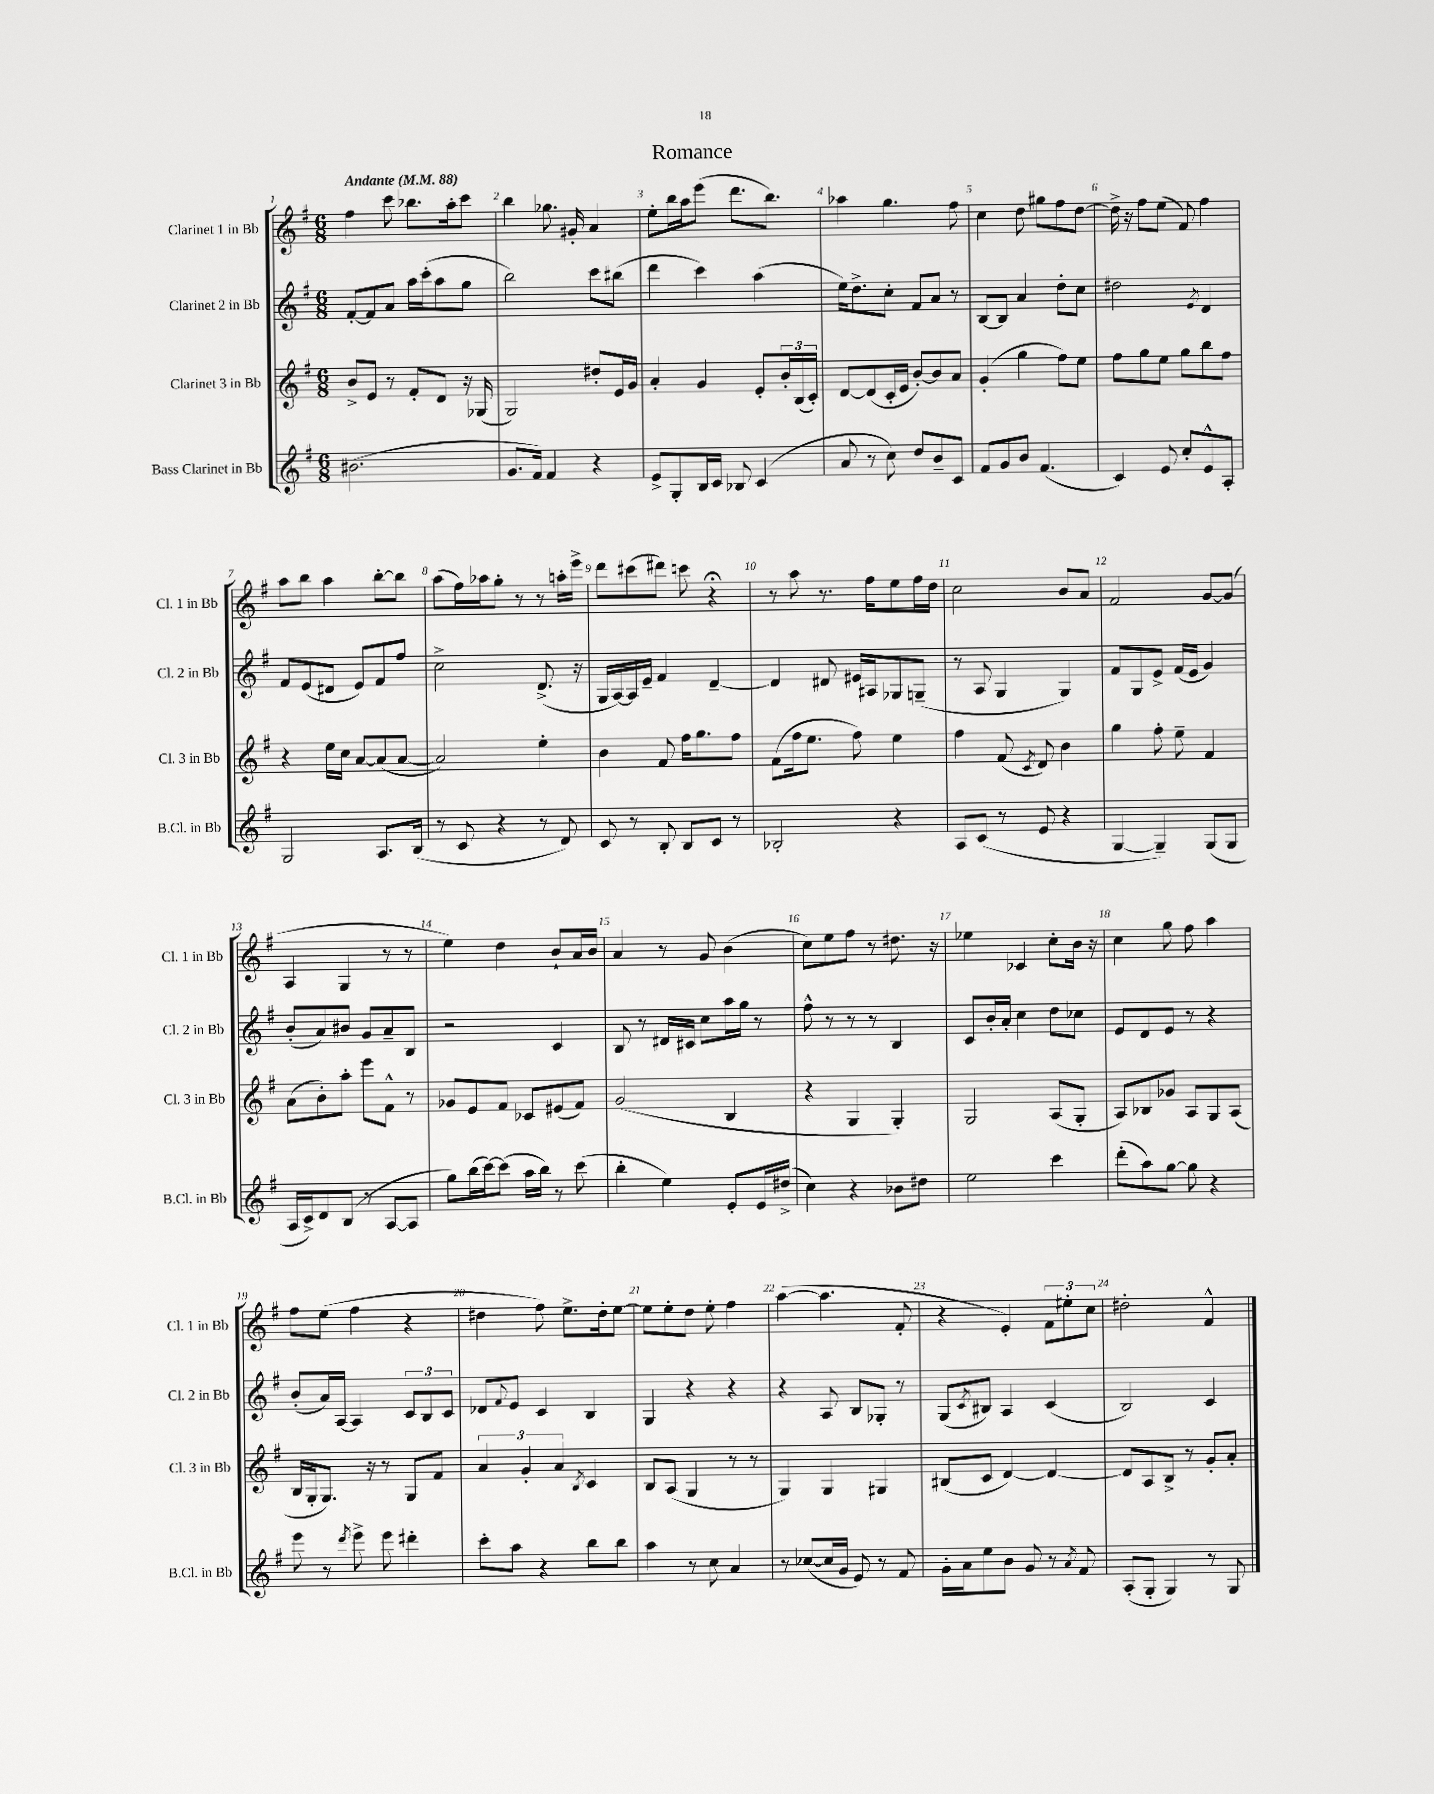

**kern	**kern	**kern	**kern
*part4	*part3	*part2	*part1
*staff4	*staff3	*staff2	*staff1
*I"Bass Clarinet in Bb	*I"Clarinet 3 in Bb	*I"Clarinet 2 in Bb	*I"Clarinet 1 in Bb
*I'B.Cl. in Bb	*I'Cl. 3 in Bb	*I'Cl. 2 in Bb	*I'Cl. 1 in Bb
*clefG2	*clefG2	*clefG2	*clefG2
*k[f#]	*k[f#]	*k[f#]	*k[f#]
*M6/8	*M6/8	*M6/8	*M6/8
*MM88	*MM88	*MM88	*MM88
=1	=1	=1	=1
!	!	!	!LO:TX:a:B:t=Andante
(2.b#X\	8b^/L	[8f#'/L	4ff#\
.	8e/J	8f#/]	.
.	8r	8a/J	8ccc\
.	8f#'/L	16aa\LL	8.bb-X\L
.	.	(16ccc'\J	.
.	8d/J	8aa\	.
.	.	.	16aa'\k
.	16r	8gg\J	8ccc\J
.	(16G-X/	.	.
=2	=2	=2	=2
8.g/L	2G/)	2bb\)	4bb\
16f#/Jk)	.	.	.
4f#/	.	.	8.gg-X\
.	.	.	16g#X'/
4r	8dd#X'/L	8ccc\L	4a/
.	16e/L	(8bb#X\J	.
.	16g/JJ	.	.
=3	=3	=3	=3
8e^/L	4a'/	4ddd\	8ee'\L
8G'/	.	.	16bb\L
.	.	.	16aa\J
16B/L	4g/	4ccc\)	(8eee\J
16c/JJ	.	.	.
8B-X/	.	.	8.ddd\L
(4c/	8e'/L	(4aa\	.
.	.	.	8.bb\J)
.	24b'/L	.	.
.	(24B/	.	.
.	24c'/JJ)	.	.
=4	=4	=4	=4
8a/	[8d/L	16ee\KL)	4aa-X\
.	.	8.dd^\	.
8r	(8d/]	.	.
8cc\)	16c'/L	8cc'\J	4.gg\
.	16e/JJ	.	.
8dd/L	[8b'/L)	8f#/L	.
8b~/	8b/]	8a/J	.
8c/J	8a/J	8r	8ff#\
=5	=5	=5	=5
8f#/L	(4g'/	[8B/L	4cc\
8g/	.	8B/J]	.
8b/J	4gg\	4a/	8dd\
(4.f#/	.	.	8gg#X\L
.	8ff#\L)	8dd'\L	8ff#\
.	8ee\J	8cc\J	[8dd\J
=6	=6	=6	=6
4c/)	8ff#\L	2dd#X\	16dd^\]
.	.	.	16r
.	8gg\	.	8ff#\L
8e/	8ee\J	.	(8ee\J
8cc'/L	8gg\L	.	8f#/)
.	.	8qe/	.
8e^^/	8bb\	4d/	4ff#\
8A'/J	8ff#\J	.	.
!!LO:LB:g=z
=7	=7	=7	=7
2G/	4r	8f#/L	8aa\L
.	.	(8e/	8bb\J
.	16ee\LL	8d#X/J	4aa\
.	16cc\JJ	.	.
.	[8a/L	8e/L)	.
8.A/L	(8a/]	8f#/	[8bb'\L
.	[8a/J	8ff#/J	8bb\J]
(16B/Jk	.	.	.
=8	=8	=8	=8
8r	2a/])	2cc^\	(8aa\L
8c/	.	.	16ff#\L)
.	.	.	16aa-X\J
4r	.	.	8gg'\J
.	.	.	8r
8r	4ee'\	(8.d^/	8r
8d/)	.	.	16aan'\LL
.	.	16r	16eee^\JJ
=9	=9	=9	=9
8c/	4b\	16G/LL	8ddd\L
.	.	[16A/)	.
8r	.	16A/]	(8ccc#X\
.	.	16e~/JJ	.
8B'/	8f#/	4f#/	8ddd#X\J)
8B/L	16ff#\KL	.	8cccn\
.	8.gg\	.	.
8c/J	.	[4d~/	4r;<
8r	8ff#\J	.	.
=10	=10	=10	=10
2B-X'/	(8f#\L	4d/]	8r
.	16ff#\k	.	8aa\
.	8.ee\J	.	.
.	.	8d#X/	8.r
.	8ff#\)	16e#X/LL	.
.	.	16A#X/J	16ff#\KL
4r	4ee\	8G-X/	8ee\
.	.	(8Gn~/J	16ff#\L
.	.	.	16dd\JJ
=11	=11	=11	=11
8A/L	4ff#\	8r	2cc\
(8c/J	.	8A/	.
8r	(8f#/	4G/	.
.	8qc/	.	.
8e/	8d/)	.	.
4r	4b\	4G/)	8b/L
.	.	.	8a/J
=12	=12	=12	=12
[4G/	4gg\	8f#/L	2f#/
.	.	8G/	.
4G~/])	8ff#'\	8e^/J	.
.	8ee~\	(16f#/LL	.
.	.	16e/JJ	.
(8G/L	4f#/	4g/)	[8g/L
8G/J	.	.	(8g/J]
!!LO:LB:g=z
=13	=13	=13	=13
16A/LL	(8a\L	(8b'/L	4A/
16c^/J)	.	.	.
8d/	8b'\)	8a/)	.
(8B/J	8aa'\J	8b#X/J	4G/
8r	8eee\L	8g/L	.
[8A/L	8f#^^\J	8a~/	8r
8A/J]	8r	8B/J	8r
=14	=14	=14	=14
8gg\L)	8g-X/L	2r	4ee\)
(16bb\L	8e/	.	.
[16ccc\J)	.	.	.
(8ccc\J]	8f#/J	.	4dd\
16aa\LL	8c-X/L	.	.
16bb\JJ)	.	.	.
8r	(8e#X/	4c/	8b`/L
(8ccc\	8f#/J)	.	16a/L
.	.	.	16b/JJ
=15	=15	=15	=15
4bb'\	(2g/	8B/	4a/
.	.	8r	.
4ee\)	.	16d#X/LL	8r
.	.	16c#X/JJ	.
.	.	8cc\L	8g/
8e'/L	4B/	16aa\L	(4b\
.	.	16gg\JJ	.
16e/L	.	8r	.
(16dd#X^/JJ	.	.	.
=16	=16	=16	=16
4cc\)	4r	8ff#^^\	8cc\L)
.	.	8r	8ee\
4r	4G/	8r	8ff#\J
.	.	8r	8r
8b-X\L	4G'/)	4B/	8.dd#X\
8dd#X\J	.	.	.
.	.	.	16r
=17	=17	=17	=17
2ee\	2G/	8c/L	4ee-X\
.	.	16b'/L	.
.	.	16a'/JJ	.
.	.	4cc\	4c-X/
4ccc\	(8A/L	8dd\L	8cc'\L
.	8G'/J	8cc-X\J	16b\Jk
.	.	.	16r
=18	=18	=18	=18
(8ddd'\L	8A/L)	8e/L	4cc\
8aa\)	8B-X/	8d/	.
[8gg\J	8g-X/J	8e/J	8gg\
8gg\]	8A/L	8r	8ff#\
4r	8G/	4r	4aa\
.	(8A/J	.	.
!!LO:LB:g=z
=19	=19	=19	=19
8eee\	16B/LL	(8b'/L	8ff#\L
.	16G'/J	.	.
8r	8.G/J)	16a/L)	(8ee\J
.	.	[16A/JJ	.
8qddd/	.	.	.
8eee^\	.	4A/]	4ff#\
.	16r	.	.
8eee\	8r	.	.
4ddd#X'\	8G/L	12c/L	4r
.	.	12B/	.
.	8f#/J	.	.
.	.	12c/J	.
=20	=20	=20	=20
8ccc'\L	6a/	8d-X/L	4dd#X\
.	.	8qqf#/	.
8aa\J	.	8e/J	.
.	6g'/	.	.
4r	.	4c/	8ff#\)
.	6a/	.	.
.	.	.	8.ee^\L
.	8qB/	.	.
8bb\L	4c/	4B/	.
.	.	.	16dd#'\k
8bb\J	.	.	[8ee\J
=21	=21	=21	=21
4aa\	8B/L	4G/	8ee\L]
.	(8A/J	.	8ee'\
8r	4G/	4r	8dd\J
8cc\	.	.	8ee'\
4a/	8r	4r	4ff#\
.	8r	.	.
=22	=22	=22	=22
8r	4G/)	4r	([4aa\
([8cc-X/L	.	.	.
16cc-/L]	4G/	8A/	4.aa\]
16g/JJ	.	.	.
8e/)	.	8B/L	.
8r	4G#X/	8G-X'/J	.
8f#/	.	8r	8f#'/
=23	=23	=23	=23
16g'\LL	(8B#X/L	(8G/L	4r
16a\J	.	.	.
.	.	8qc/	.
8ee\	8c/J	8B#X/J)	.
8b\J	[4d/)	4A/	4e'/)
8g/	.	.	.
8r	4d/_	(4c/	12f#\L
.	.	.	12ee#X'\
8qa/	.	.	.
8f#/	.	.	.
.	.	.	12cc\J
=24	=24	=24	=24
(8A'/L	8d/L]	2B/)	2dd#X'\
8G'/J	8A/	.	.
4G/)	8B^/J	.	.
.	8r	.	.
8r	8g'/L	4c/	4f#^^/
8G/	8a'/J	.	.
==	==	==	==
*-	*-	*-	*-
